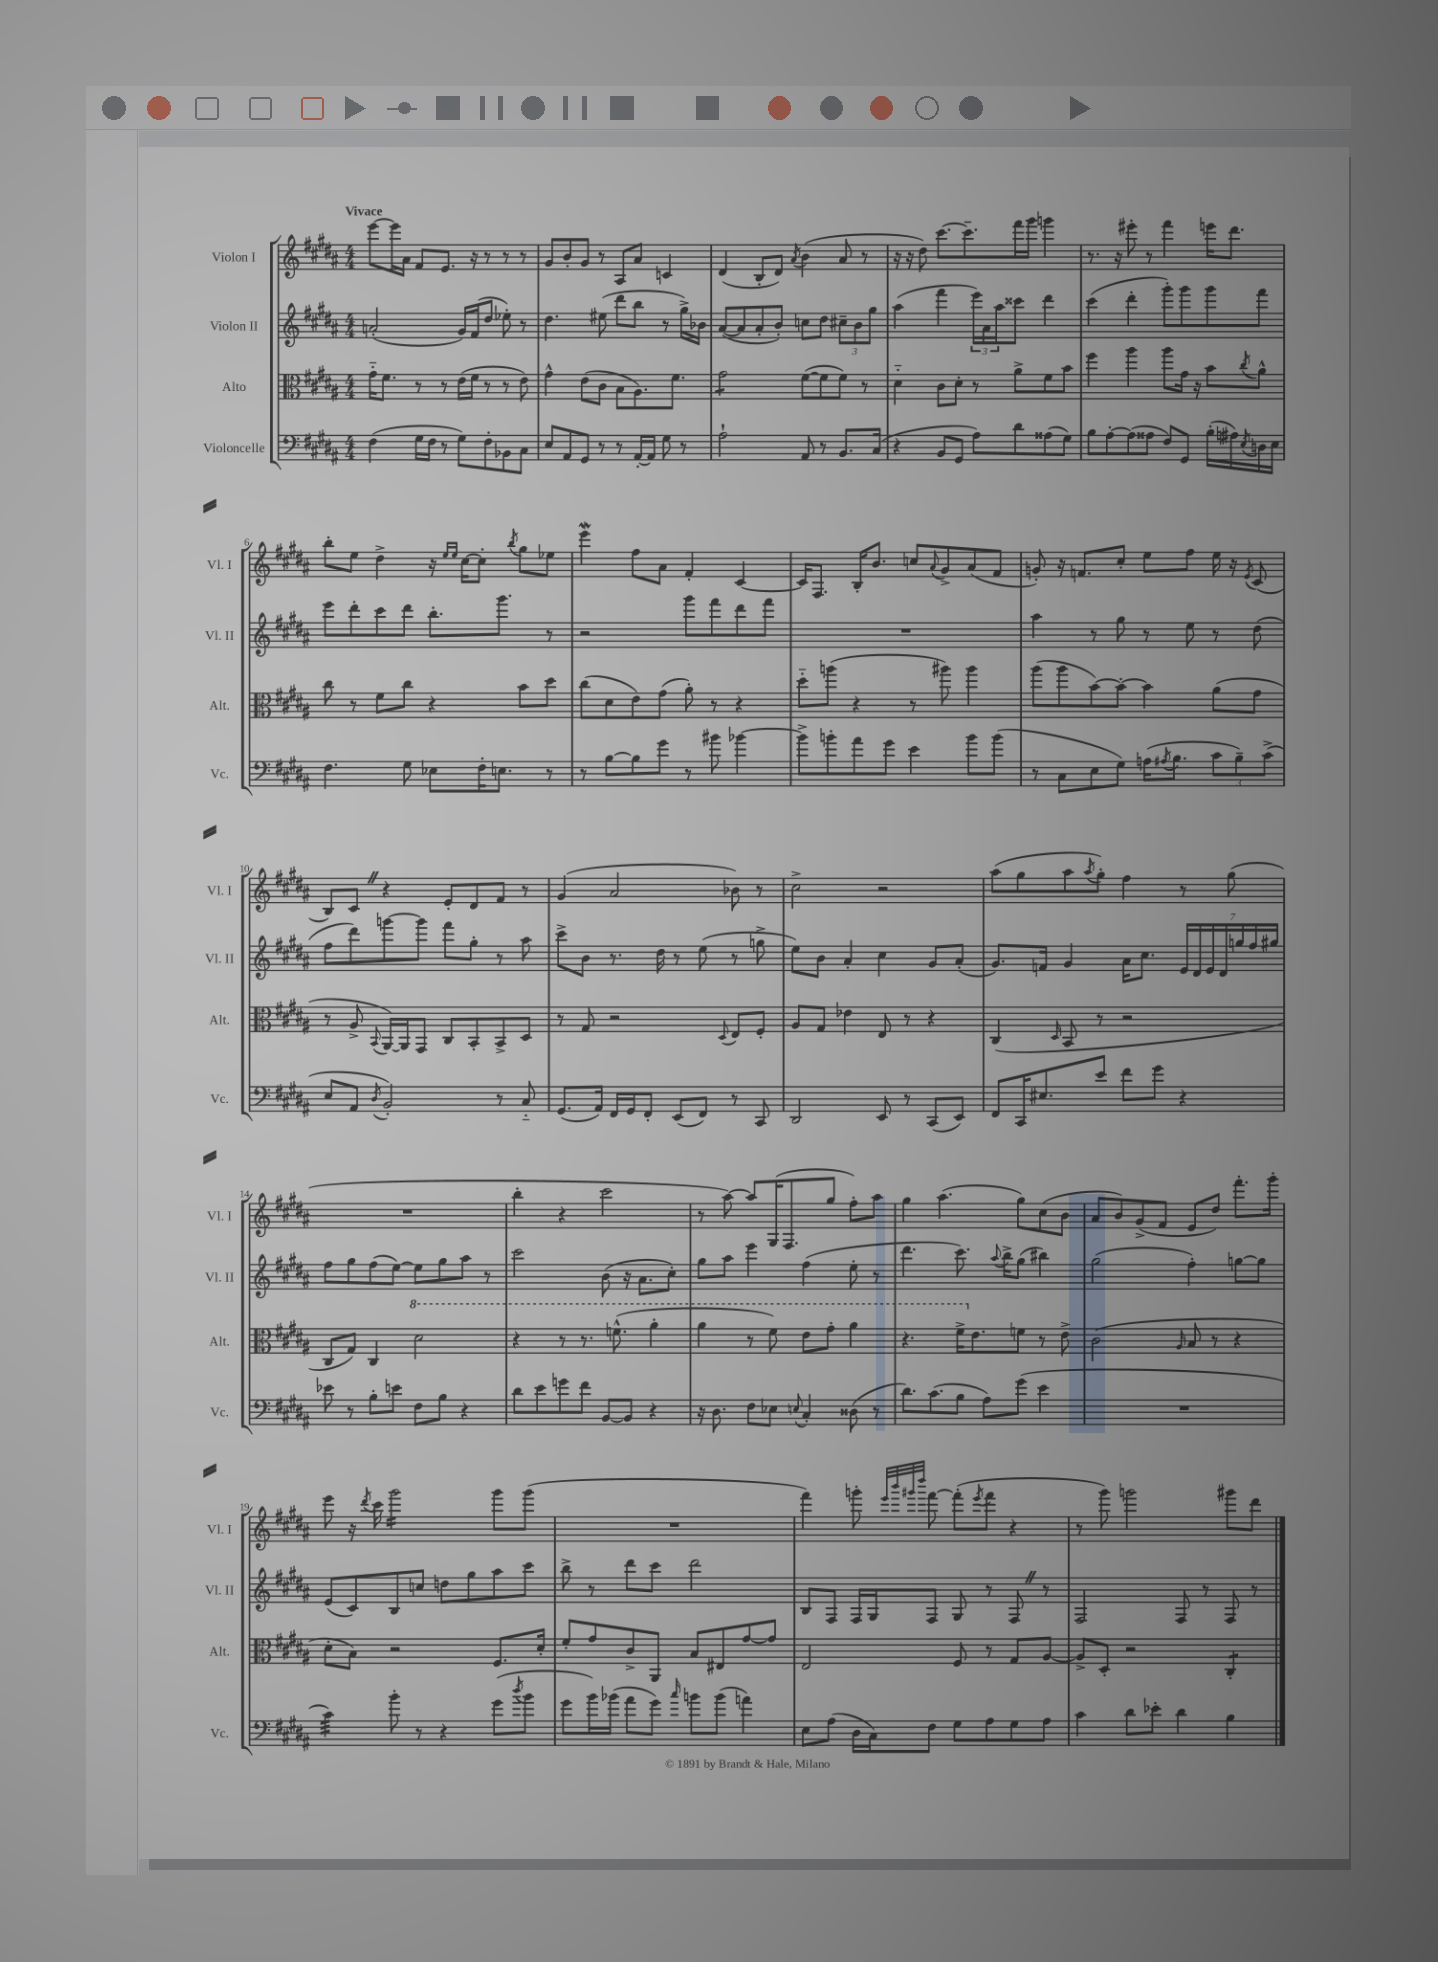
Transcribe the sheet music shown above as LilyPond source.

<<
\new StaffGroup <<
\new Staff = "s0" \with { instrumentName = "Violon I" shortInstrumentName = "Vl. I" } {
    \clef treble \key b \major \numericTimeSignature \time 4/4 \tempo "Vivace"
    e'''8~ e'''16 ais'16 fis'8 e'8. r16 r8 r8 r8 |
    gis'8 b'8-. gis'8 r8 ais8 ais'8 c'4 |
    dis'4( b8-. dis'8) \acciaccatura { ais'8 } b'4( ais'8 r8 |
    r16 r16 dis''8) cis'''8.~ cis'''8.-- fis'''16 gis'''16 g'''4 |
    r8. r16 eis'''8-. r8 fis'''4 e'''16 dis'''8. |
    b''8-. e''8 dis''4-> r16 \grace { e''16 e''16 } cis''16~ cis''8-. \acciaccatura { b''8 } gis''8 ees''8 |
    e'''4\mordent fis''8 ais'8 fis'4-. cis'4~ |
    cis'16 fis8. b16-. b'8. c''8 \appoggiatura { ais'8 } gis'8-> ais'8( fis'8 |
    g'8-.) r16 f'8. cis''8-. e''8 fis''8 e''16 r16 \acciaccatura { e'8 } cis'8( |
    b8) cis'8 \once \override BreathingSign.text = \markup { \musicglyph "scripts.caesura.straight" } \breathe r4 e'8-. dis'8 fis'8 r8 |
    gis'4( ais'2 bes'8) r8 |
    cis''2-> r2 |
    ais''8( gis''8 ais''8 \acciaccatura { ais''8 } gis''8-.) fis''4 r8 gis''8( |
    R1 |
    b''4-. r4 cis'''2 |
    r8 ais''8~) ais''8 gis16( fis8. gis''8 fis''8-.) ais''8 |
    gis''4 ais''4.( gis''8) cis''8( b'8 |
    ais'8 b'8) gis'8->( fis'8 e'8 dis''8) fis'''8.-. gis'''16-. |
    e'''8 r16 \acciaccatura { dis'''8 } cis'''16 gis'''2:16 gis'''8 gis'''8( |
    R1 |
    fis'''4) g'''8-. \grace { e'''32 b'''32 gis'''32 dis''''32 } fis'''8~ fis'''8-.( \acciaccatura { e'''8 } fis'''8 r4 |
    r8 gis'''8) g'''2 gis'''8 dis'''8 \bar "|." |
}
\new Staff = "s1" \with { instrumentName = "Violon II" shortInstrumentName = "Vl. II" } {
    \clef treble \key b \major \numericTimeSignature \time 4/4
    a'2-.( gis'16) fis'16( dis''8 ees''8-.) r8 |
    dis''4. eis''8( dis'''8 b''8 r8 gis''16->) bes'16 |
    ais'8~( ais'8 ais'8-. b'8-.) c''8 dis''8 \tuplet 3/2 { cis''8-- b'8 gis''8 } |
    ais''4( fis'''4 \tuplet 3/2 { e'''16) ais'16 ais''16 } cisis'''8 dis'''4 |
    cis'''4( dis'''4-. gis'''8-.) gis'''8 gis'''8 fis'''8 |
    e'''8 dis'''8-. cis'''8 dis'''8 b''8.-. gis'''8. r8 |
    r2 gis'''8 fis'''8 dis'''8 fis'''8 |
    R1 |
    ais''4 r8 gis''8 r8 e''8 r8 dis''8( |
    fis''8 dis'''8) g'''8~ g'''8 fis'''8 gis''8-. r8 ais''8 |
    cis'''8-> b'8 r8. dis''16 r8 e''8( r8 g''8-> |
    e''8) b'8 ais'4-. cis''4 gis'8 ais'8-.( |
    gis'8.) f'16 gis'4 ais'16 cis''8. \tuplet 7/4 { e'16 dis'16 e'16 dis'16 g''16 fis''16 gis''16 } |
    fis''8 gis''8 fis''8( e''8~) e''8 gis''8 ais''8 r8 |
    cis'''2 b'8( r16 ais'8. cis''8-.) |
    gis''8 ais''8 e'''4 fis''4( e''8-. r8 |
    dis'''4. cis'''8.) \appoggiatura { ais''8 } b''16-> gis''8( bis''4) |
    gis''2( fis''4-.) g''8~ g''8 |
    e'8( cis'8) b8 c''8 d''8 gis''8 ais''8 cis'''8 |
    b''8-> r8 dis'''8 cis'''8 dis'''2 |
    b8 fis8 fis16 gis16 fis8 gis8 r8 fis8 \once \override BreathingSign.text = \markup { \musicglyph "scripts.caesura.straight" } \breathe r8 |
    fis2 fis8 r8 fis8 r8 \bar "|." |
}
\new Staff = "s2" \with { instrumentName = "Alto" shortInstrumentName = "Alt." } {
    \clef alto \key b \major \numericTimeSignature \time 4/4
    gis'16-_ fis'8. r8 r8 e'16( fis'16 r8 r8 e'8) |
    gis'4-^ e'8( cis'8 b8 ais8.) fis'8. |
    gis'2:8 fis'8~( fis'8 fis'8) r8 |
    dis'4-_ cis'8 dis'8-. r8 ais'8-> fis'8 b'8 |
    fis''4 ais''4 ais''8 gis'16 r16 b'8 \acciaccatura { cis''8 } ais'8-^ |
    cis''8 r8 fis'8 cis''8 r4 b'8 dis''8 |
    cis''8( dis'8 e'8) gis'8( ais'8-.) r8 r4 |
    dis''8-_ a''8( r4 r8 ais''8) ais''4 |
    ais''8( ais''8 b'8~) b'8~-. b'4 ais'8( gis'8 |
    r8 ais8-> \appoggiatura { b,8 } ais,16~) ais,16 gis,8 cis8 b,8-. b,8-> dis8 |
    r8 gis8 r2 \appoggiatura { dis8 } e8 fis8-. |
    ais8 gis8 ees'4 e8 r8 r4 |
    cis4( \grace { dis16 } b,8 r8 r2 |
    cis8 gis8) cis4 \ottava #1 dis''2 |
    r4 r8 r8. f''8.-^( ais''4-. |
    ais''4 r8 fis''8) e''8 gis''8-. ais''4 |
    r4. fis''16-> \ottava #0 e'8. f'8 r8 e'8-> |
    cis'2( \grace { ais16 } b8 r8 r4 |
    dis'8-. b8) r2 fis8. dis'16-. |
    fis'8-. gis'8 cis'8-> ais,8 b8 eis8 gis'8~ gis'8 |
    e2 fis8 r8 gis8 ais8~ |
    ais8-> dis8-. r2 cis4:8-. \bar "|." |
}
\new Staff = "s3" \with { instrumentName = "Violoncelle" shortInstrumentName = "Vc." } {
    \clef bass \key b \major \numericTimeSignature \time 4/4
    fis4( gis16 fis16 r8 gis8) fis8-. bes,8 cis8 |
    e8 ais,8 gis,8 r8 r8 ais,16~-. ais,16 gis8 r8 |
    ais2-! ais,8 r8 b,8. cis16( |
    r4 b,8 gis,8 ais8) dis'8 aisis8( gis8) |
    b8 ais8~-. ais8( aisis8 fis8) gis,8 b16-.( ais16) \acciaccatura { e8 } d16 e16 |
    fis4. gis8 ees8 fis16-. e8. r8 |
    r8 b8~ b8 gis'8 r8 bis'8 bes'4~ |
    bes'8-> b'8-. ais'8 gis'8 e'4 b'8 b'8( |
    r8 cis8 e8 gis8) a16( \acciaccatura { ais8 } b8. \tuplet 3/2 { cis'8 b8--) cis'8->( } |
    e8 ais,8 \acciaccatura { dis8 } b,2-.) r8 cis8-_ |
    gis,8.( ais,16) fis,16 gis,16 fis,8-. e,8( fis,8) r8 cis,8 |
    dis,2 e,8 r8 cis,8( e,8) |
    fis,8 cis,16 eis8. e'8 fis'8 gis'8 r4 |
    ees'8 r8 b8-. e'8 fis8 b8 r4 |
    dis'8 e'8 g'8 fis'8 b,8~ b,8 r4 |
    r16 dis8. fis8 ees8 \appoggiatura { e8 } cis4-. disis8( r8 |
    dis'8.) cis'8.( b8 ais8) gis'8( e'4 |
    R1 |
    cis'4:32) b'8-. r8 r4 gis'8( \acciaccatura { dis''8 } b'8 |
    gis'8 b'16) bes'16( ais'8 gis'8) \grace { cis''16 } b'8 b'8( a'4) |
    e8 ais8( dis16 cis16) fis8 gis8 ais8 gis8 ais8 |
    cis'4 dis'8 ees'8-. dis'4 b4 \bar "|." |
}
>>
>>
